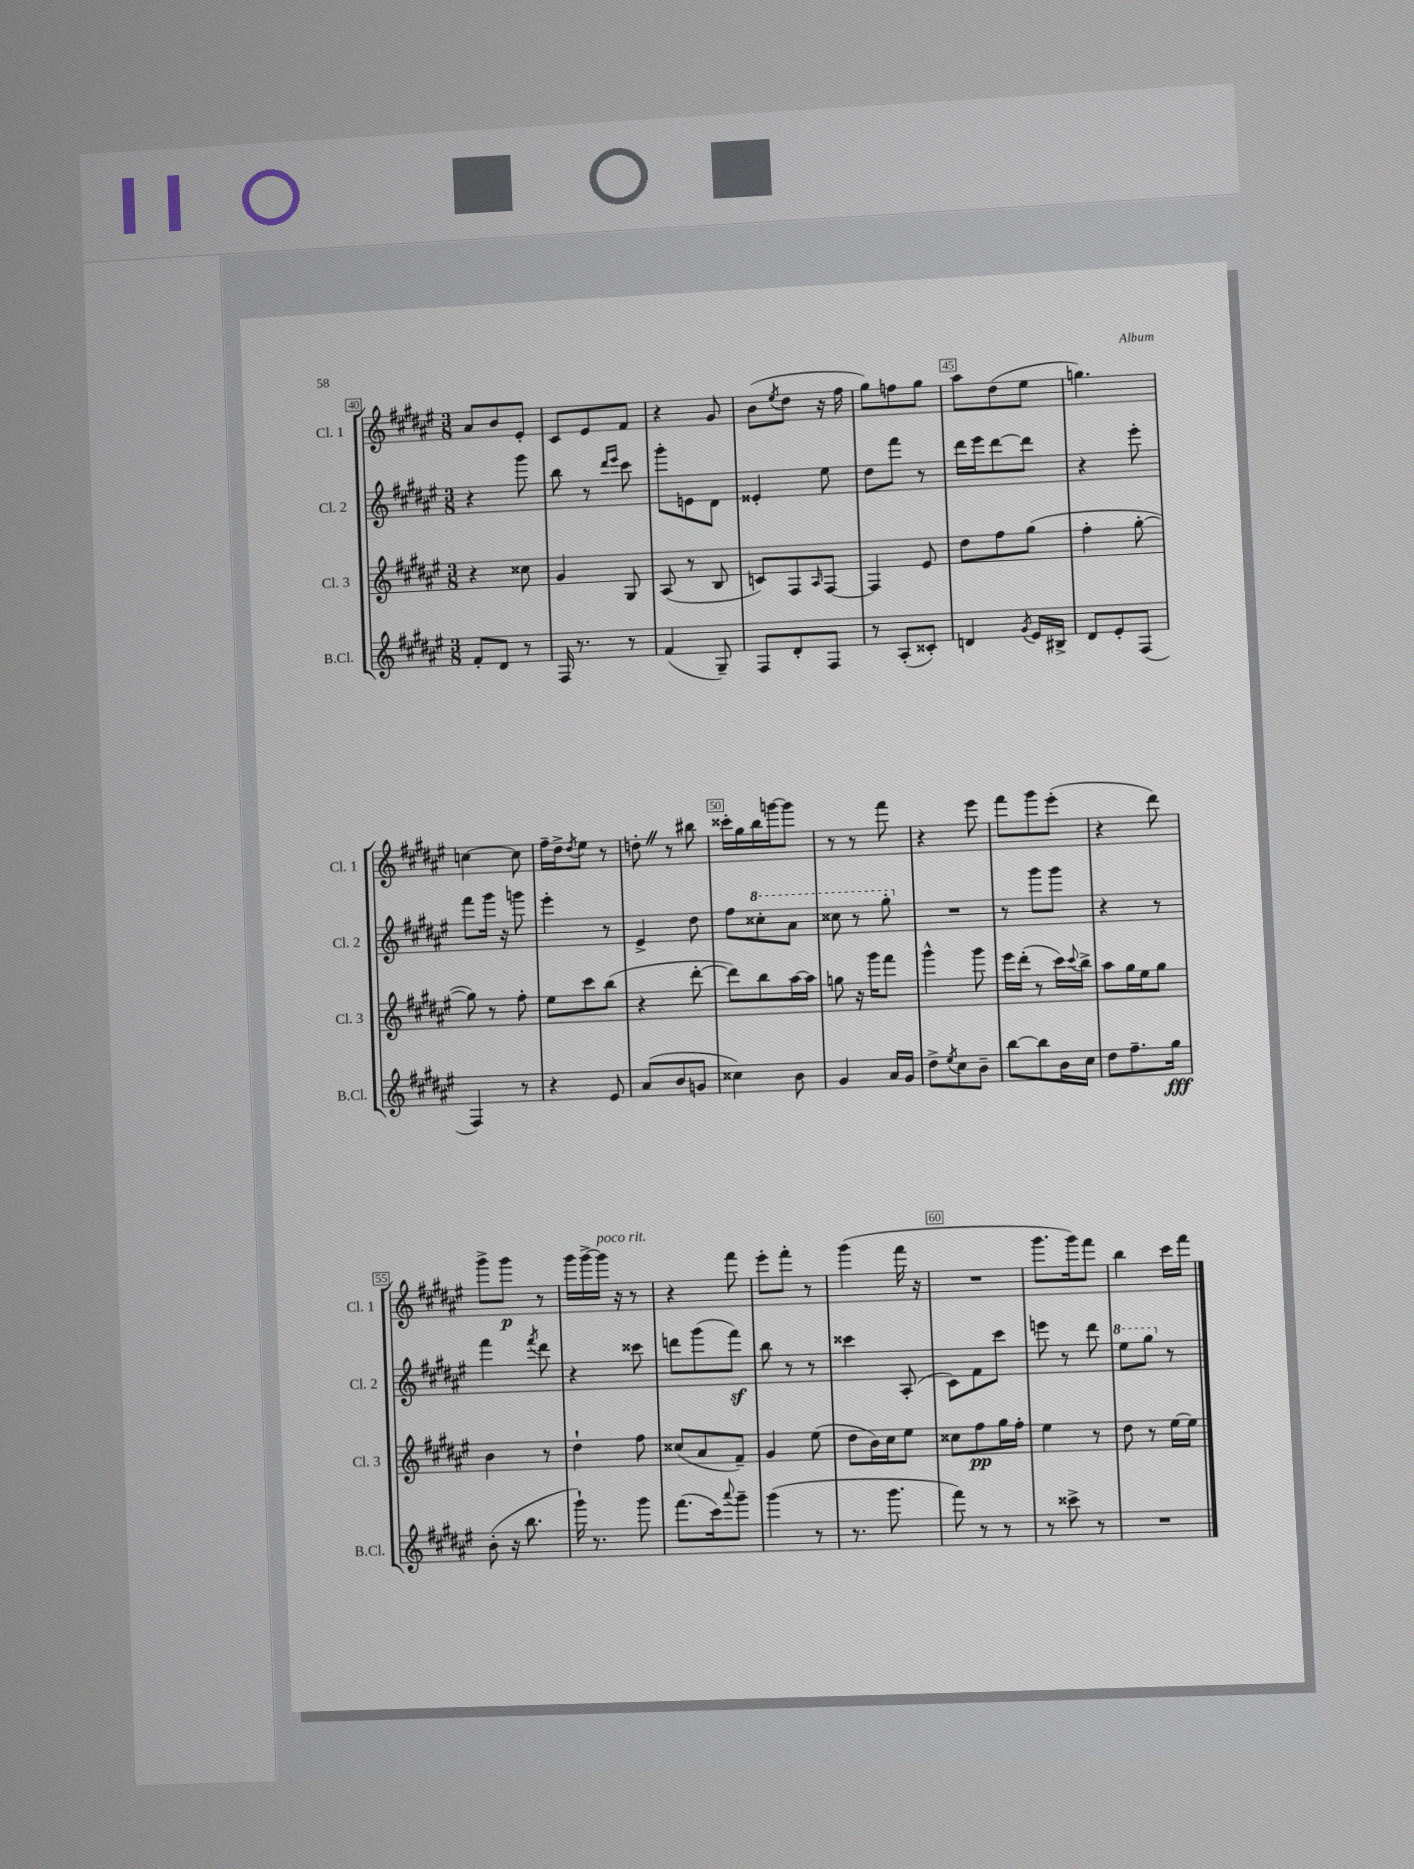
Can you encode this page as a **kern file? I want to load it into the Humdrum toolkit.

**kern	**dynam	**kern	**dynam	**kern	**kern	**dynam
*part4	*part4	*part3	*part3	*part2	*part1	*part1
*staff4	*staff4	*staff3	*staff3	*staff2	*staff1	*staff1
*I"B.Cl.	*	*I"Cl. 3	*	*I"Cl. 2	*I"Cl. 1	*
*I'B.Cl.	*	*I'Cl. 3	*	*I'Cl. 2	*I'Cl. 1	*
*clefG2	*	*clefG2	*	*clefG2	*clefG2	*
*k[f#c#g#d#a#e#]	*	*k[f#c#g#d#a#e#]	*	*k[f#c#g#d#a#e#]	*k[f#c#g#d#a#e#]	*
*M3/8	*	*M3/8	*	*M3/8	*M3/8	*
=40	=40	=40	=40	=40	=40	=40
8f#'/L	.	4r	.	4r	8a#/L	.
8d#/J	.	.	.	.	8b/	.
8r	.	8cc##X\	.	8ggg#\	8e#'/J	.
=41	=41	=41	=41	=41	=41	=41
16F#/	.	4g#/	.	8bb\	8c#/L	.
8.r	.	.	.	.	.	.
.	.	.	.	8r	8e#/	.
.	.	.	.	16qqddd#/LL	.	.
.	.	.	.	16qqeee#/JJ	.	.
8r	.	8G#/	.	8ccc#\	8f#/J	.
=42	=42	=42	=42	=42	=42	=42
(4f#/	.	(8A#/	.	8ggg#'\L	4r	.
.	.	8r	.	8en\	.	.
8G#~/)	.	8B/	.	8d#\J	8g#/	.
=43	=43	=43	=43	=43	=43	=43
8F#/L	.	8cn/L)	.	4e##X'/	(8b\L	.
.	.	.	.	.	8qee#/	.
8d#'/	.	8F#/	.	.	8dd#\J	.
.	.	16qqA#/	.	.	.	.
8F#/J	.	[8F#/J	.	8ee#\	16r	.
.	.	.	.	.	16ff#\	.
=44	=44	=44	=44	=44	=44	=44
8r	.	4F#/]	.	8dd#\L	8gg#\L)	.
(8A#'/L	.	.	.	8fff#\J	8ffn\	.
8c##X'/J)	.	8e#/	.	8r	8gg#\J	.
=45	=45	=45	=45	=45	=45	=45
4dn/	.	8dd#\L	.	16ddd#\LL	8aa#\L	.
.	.	.	.	16eee#\J	.	.
.	.	8ff#\	.	[8ddd#\	(8dd#\	.
8qg#/	.	.	.	.	.	.
16e#/LL	.	(8gg#\J	.	8ddd#\J]	8ee#\J	.
16B#X^/JJ	.	.	.	.	.	.
=46	=46	=46	=46	=46	=46	=46
8d#/L	.	4ff#'\	.	4r	4.ggn\)	.
8e#'/	.	.	.	.	.	.
(8F#/J	.	[8gg#'\	.	8eee#'\	.	.
!!LO:LB:g=z
=47	=47	=47	=47	=47	=47	=47
4F#/)	.	8gg#\])	.	8fff#\L	[4ccn\	.
.	.	8r	.	16ggg#\Jk	.	.
.	.	.	.	16r	.	.
8r	.	8ff#'\	.	8gggn\	8cc\]	.
=48	=48	=48	=48	=48	=48	=48
4r	.	8ee#\L	.	4eee#'\	16ff#~\LL	.
.	.	.	.	.	16dd#^\J	.
.	.	.	.	.	8qdd#/	.
.	.	8ccc#\	.	.	8ee#\J	.
8e#/	.	(8bb\J	.	8r	8r	.
=49	=49	=49	=49	=49	=49	=49
(8a#/L	.	4r	.	4e#^/	8ddn'Z\	.
8b/	.	.	.	.	8r	.
8gn/J	.	[8ddd#'\	.	8dd#\	8bb#X\	.
=50	=50	=50	=50	=50	=50	=50
4cc##X\)	.	8ddd#\L])	.	8ff#\L	16ccc##X'\LL	.
.	.	.	.	.	16gg#\	.
*	*	*	*	*8va	*	*
.	.	8bb\	.	8ccc##X'\	16bb\	.
.	.	.	.	.	[16gggn\J	.
8b\	.	[16aa#\L	.	8aa#\J	8ggg\J]	.
.	.	16aa#\JJ]	.	.	.	.
=51	=51	=51	=51	=51	=51	=51
4g#/	.	8ggn\	.	8ccc##X\	8r	.
.	.	16r	.	8r	8r	.
.	.	16ggg#\KL	.	.	.	.
16a#/LL	.	8fff#\J	.	8ggg#'\	8fff#\	.
16g#/JJ	.	.	.	.	.	.
=52	=52	=52	=52	=52	=52	=52
*	*	*	*	*X8va	*	*
8dd#^\L	.	4ggg#^^\	.	4.r	4r	.
8qee#/	.	.	.	.	.	.
8cc#\	.	.	.	.	.	.
8b~\J	.	8ggg#\	.	.	8eee#\	.
=53	=53	=53	=53	=53	=53	=53
[8bb\L	.	16eee#\LL	.	8r	8fff#\L	.
.	.	(16ddd#'\JJ	.	.	.	.
8bb\]	.	8r	.	8ggg#\L	8ggg#\	.
16b\L	.	16ccc#\LL)	.	8ggg#\J	(8eee#'\J	.
.	.	8qqccc#/	.	.	.	.
16cc#\JJ	.	16bb^\JJ	.	.	.	.
=54	=54	=54	=54	=54	=54	=54
8dd#\L	.	8aa#\L	.	4r	4r	.
8.ff#~\	.	16gg#\L	.	.	.	.
.	.	16ee#\J	.	.	.	.
.	.	8gg#\J	.	8r	8ddd#\)	.
16gg#\Jk	fff	.	.	.	.	.
!!LO:LB:g=z
=55	=55	=55	=55	=55	=55	=55
(8b'\	.	4b\	.	4fff#\	8ggg#^\L	.
16r	.	.	.	.	8ggg#\J	p
8.bb\	.	.	.	.	.	.
.	.	.	.	8qfff#/	.	.
.	.	8r	.	8ddd#\	8r	.
=56	=56	=56	=56	=56	=56	=56
16ggg#`\)	.	4dd#`\	.	4r	16ggg#\LL	.
8.r	.	.	.	.	[16ggg#^\	.
!	!	!	!	!	!LO:TX:a:i:t=poco rit.	!
.	.	.	.	.	16ggg#\JJ]	.
.	.	.	.	.	16r	.
8ggg#\	.	8ff#\	.	8ccc##X\	8r	.
=57	=57	=57	=57	=57	=57	=57
(8.fff#\L	.	(8cc##X/L	.	8dddn\L	4r	.
.	.	8a#/	.	(8ggg#\	.	.
16ccc#\k)	.	.	.	.	.	.
8qqaaa#/	.	.	.	.	.	.
8ggg#~\J	.	8f#~/J)	.	8fff#z\J)	8fff#\	.
=58	=58	=58	=58	=58	=58	=58
(4ggg#\	.	4g#/	.	8bb\	8eee#'\L	.
.	.	.	.	8r	8fff#'\J	.
8r	.	(8ee#\	.	8r	8r	.
=59	=59	=59	=59	=59	=59	=59
8.r	.	8dd#\L	.	4ccc##X\	(4ggg#\	.
.	.	16b\L)	.	.	.	.
8.ggg#\	.	16cc#\J	.	.	.	.
.	.	8ee#\J	.	(8A#'/	16fff#\	.
.	.	.	.	.	16r	.
=60	=60	=60	=60	=60	=60	=60
8fff#\)	.	8cc##X\L	.	8c#\L)	4.r	.
8r	.	8ff#\	pp	8f#\	.	.
8r	.	16gg#\L	.	8ccc#\J	.	.
.	.	16ff#'\JJ	.	.	.	.
=61	=61	=61	=61	=61	=61	=61
8r	.	4ee#\	.	8eeen\	8.ggg#\L	.
8ccc##X^\	.	.	.	8r	.	.
.	.	.	.	.	16ggg#\k)	.
8r	.	8r	.	8ddd#\	8fff#\J	.
=62	=62	=62	=62	=62	=62	=62
*	*	*	*	*8va	*	*
4.r	.	8dd#\	.	8eee#\L	4bb\	.
.	.	8r	.	8ggg#\J	.	.
*	*	*	*	*X8va	*	*
.	.	[16ee#\LL	.	8r	16ccc#\LL	.
.	.	16ee#\JJ]	.	.	16fff#\JJ	.
==	==	==	==	==	==	==
*-	*-	*-	*-	*-	*-	*-
